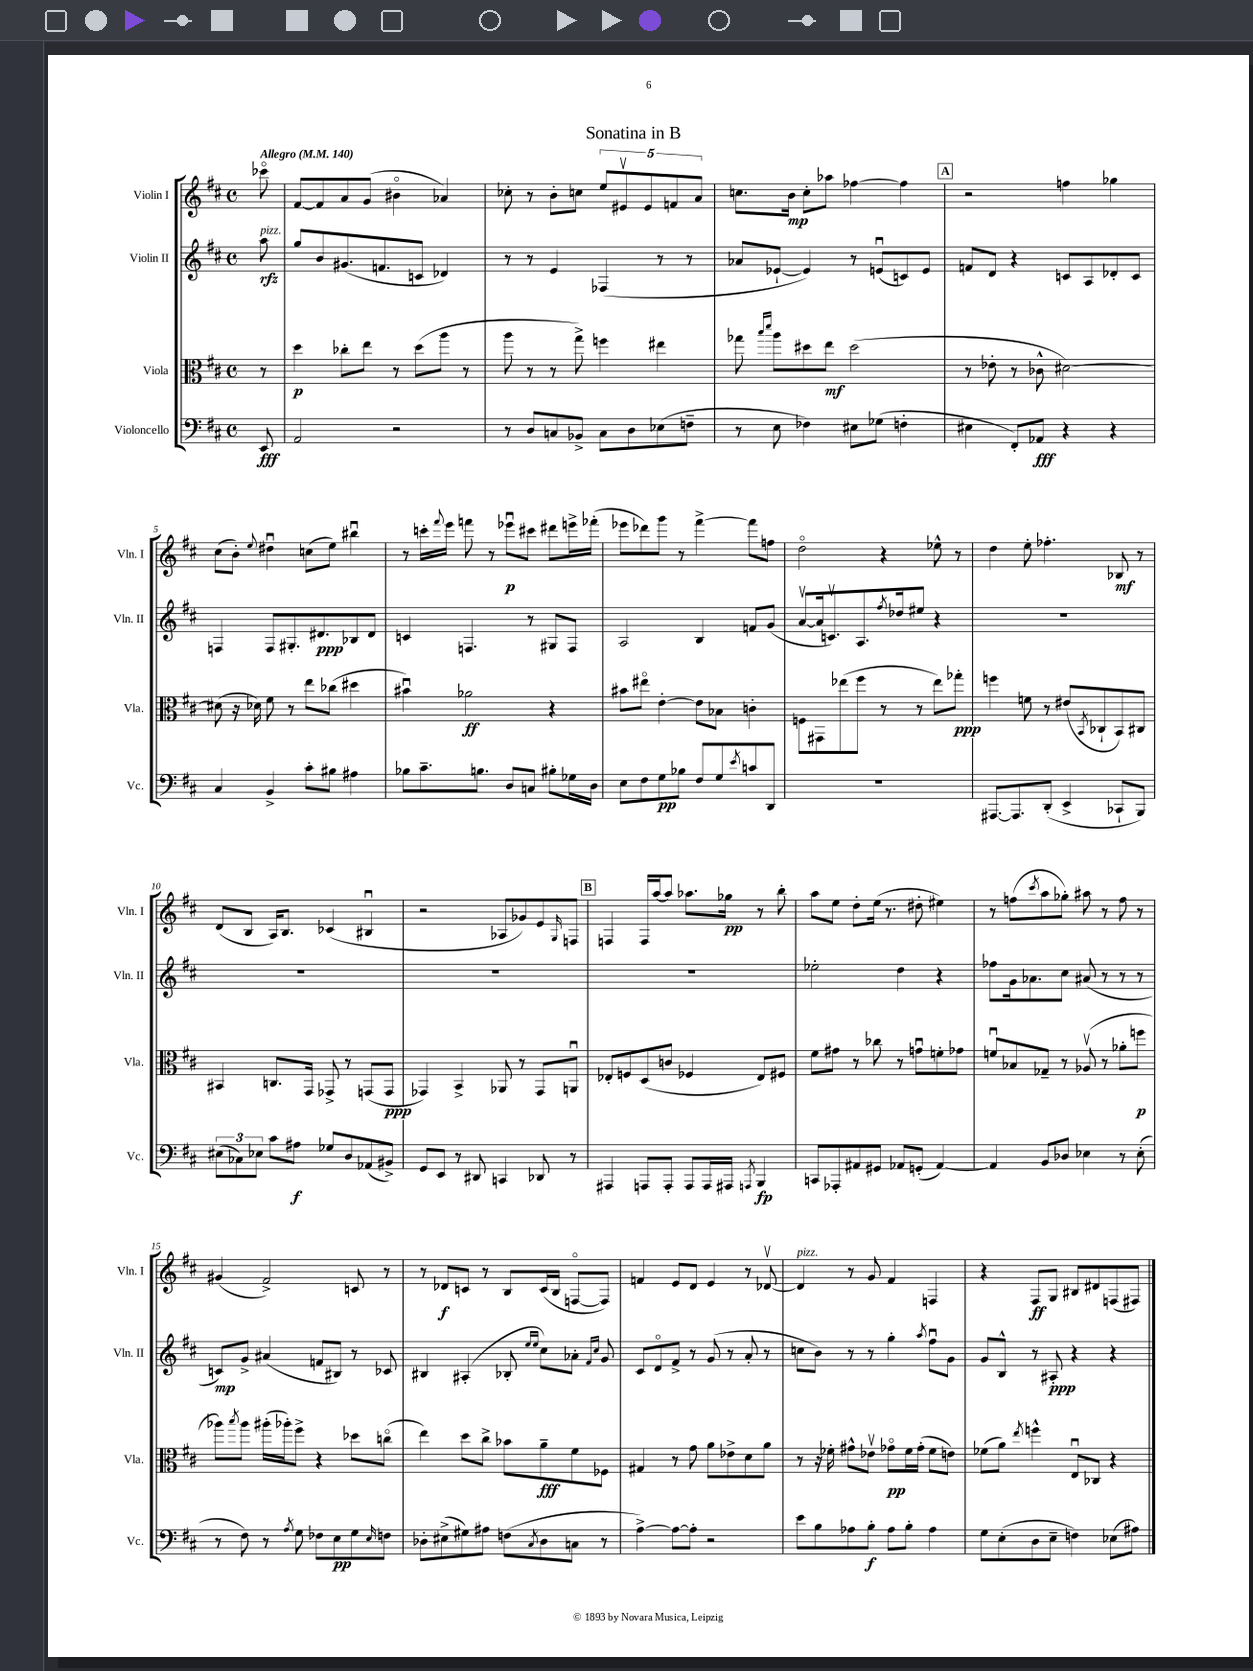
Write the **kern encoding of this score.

**kern	**kern	**kern	**kern
*staff4	*staff3	*staff2	*staff1
*clefF4	*clefC3	*clefG2	*clefG2
*k[f#c#]	*k[f#c#]	*k[f#c#]	*k[f#c#]
*M4/4	*M4/4	*M4/4	*M4/4
*met(c)	*met(c)	*met(c)	*met(c)
*MM140	*MM140	*MM140	*MM140
8EE/	8r	8aa\	8ccc-o\
=	=	=	=
2AA/	4dd\	8gg/L	[8f#/L
.	.	8b/	8f#/]
.	8cc-'\L	(8.g#/	8a/
.	8ee\J	.	(8g/J
.	.	8.f/	.
2r	8r	.	4b#o\
.	(8dd\L	8c/J	.
.	8aa\J	4d-/)	4a-/)
.	8r	.	.
=	=	=	=
8r	8aa\	8r	8cc-'\
8D/L	8r	8r	8r
8C/	8r	4e/	8b'\L
8BB-^/J	8gg^\)	.	8cc\J
8C\L	4ff\	(4F-/	10ee/L
.	.	.	10e#v/
8D\	.	.	.
.	.	.	10e#/
(8E-\	4ee#\	8r	.
.	.	.	10f/
8F~\J	.	8r	.
.	.	.	10a/J
=	=	=	=
8r	8gg-\	8a-/L	8.cc\L
.	16qqbb/LL	.	.
.	16qqddd/JJ	.	.
8E\	8aa\L	[8e-`/J	.
.	.	.	16b\Jk
4F-\)	8dd#\	4e-/])	8cc'\L
.	8ee\J	.	8aa-\J
8E#\L	(2dd#\	8r	[4ff-\
(8G-\J	.	(8eu/L	.
4F'\	.	8c/)	4ff-\]
.	.	8e/J	.
=	=	=	=
4E#\	8r	8f/L	2r
.	8e-'\	8d/J	.
8FF#'/L)	8r	4r	.
8AA-/J	8c-^^\	.	.
4r	[2d#\)	8c/L	4ff\
.	.	8A/	.
4r	.	8d-'/	4gg-\
.	.	8c/J	.
=	=	=	=
4C#/	(8d#\]	4F/	(8cc#\L
.	16r	.	8b'\J)
.	16d-\)	.	.
.	.	.	8qqee/
4BB^/	8f#\	8F/L	4dd#u\
.	8r	8.G#'/	.
8c#'\L	8ee\L	.	(8cc\L
.	.	8.d#/	.
8B#\J	(8cc-\J	.	8ee\J)
4A#\	4dd#\	8B-/	4bb#u\
.	.	8d#/J	.
=	=	=	=
8B-\L	4b#u\)	4c/	8r
8.c#~\	.	.	16ccc'\LL
.	.	.	8qqfff#/
.	.	.	16eee\JJ
.	2a-\	4.F/	8fff\
8.B\J	.	.	.
.	.	.	8r
8D/L	.	.	8eee-u\L
8C/J	.	8r	8ccc#\J
8B#'\L	4r	8G#/L	8ddd#\L
16G-\L	.	8F/J	16eee^\L
16D\JJ	.	.	(16fff-'\JJ
=	=	=	=
8E\L	8b#\L	2A/	8eee-\L
8F#\	8ee#o\J	.	8ddd-\)
8G\	[4e'\	.	8ggg\J
8B-\J	.	.	8r
8F#/L	8e\]L	4B/	[4fff#^\
8G/	8B-\J	.	.
8qe/	.	.	.
8c/	4c'\	8f/L	8fff#\]L
8DD/J	.	(8g/J	8ff\J
=	=	=	=
1r	8F\L	[8av/L	2ddo\
.	8GG#\	16a/]k	.
.	.	8.cv/)	.
.	(8ee-\	.	.
.	8ff#\J	8.A/	.
.	8r	.	4r
.	.	8qff#/	.
.	.	16dd-/k	.
.	8r	8ee#/J	.
.	8ee-\L)	4r	8ee-^^\
.	8gg-'\J	.	8r
=	=	=	=
[8.AAA#/L	4ff\	1r	4dd\
8.AAA#/]	.	.	.
.	8f\	.	8ee'\
(8DD'/J	8r	.	4.ff-'\
4EE^/	(8e#/L	.	.
.	8qBB/	.	.
.	8C-`/	.	.
8CC-`/L	8BB/)	.	8B-/
8BBB/J)	8C#/J	.	8r
=	=	=	=
(12E#\L	4BB#/	1r	(8d/L
12C-\)	.	.	.
.	.	.	8B/J
12E-\J	.	.	.
8c#\L	8.C/L	.	16A/LK)
.	.	.	8.B/J
8A#\J	.	.	.
.	16GG/Jk	.	.
8G-/L	8GG-^/	.	(4c-/
8D/	8r	.	.
(8AA-/	(8GG/L	.	4B#u/
8BB#^/J)	8GG/J	.	.
=	=	=	=
8GG/L	4GG-/)	1r	2r
8EE/J	.	.	.
8r	4BB^/	.	.
8DD#/	.	.	.
4CC/	8AA-/	.	8A-/L
.	8r	.	8g-/)
8DD-/	8GG-/L	.	8e/
.	.	.	16qqG/
8r	8AAu/J	.	8F/J
=	=	=	=
4AAA#/	8E-'/L	1r	4F/
.	8F/	.	.
8AAA/L	(8D/	.	16F/LL
.	.	.	[16aa/J
8AAA'/J	8c/J	.	8aa/]J
8AAA/L	4F-/	.	8.aa-\L
16AAA/L	.	.	.
16AAA#/JJ	.	.	16gg-\Jk
8qAAA/	.	.	.
4BBB/	8E-/L)	.	8r
.	8F#/J	.	8bb'\
=	=	=	=
8CC/L	8f#\L	2ee-'\	8aa\L
8AAA-'/	8g#\J	.	8ee\J
8AA#/	8r	.	8dd'\L
8GG#/J	8cc-\	.	(16ee\Jk
.	.	.	8.r
8AA-/L	8r	4dd\	.
(8GG'/J	8gu\L	.	8dd#'\
[4AA-/)	8f'\	4r	4ee#\)
.	8g-\J	.	.
=	=	=	=
4AA-/]	8fu/L	8ff-\L	8r
.	8B-/	16g\k	(8ff\L
.	.	8.a-\	.
.	.	.	8qccc#/
8BB/L	8G-~/J	.	8aa\
8D-/J	8r	8cc#\J	8gg-'\J)
4E-\	(8A-v/	(8a#/	8aa#\
.	8r	8r	8r
8r	8a-'\L	8r	8ff\
(8E-'\	8ff\J	8r	8r
=	=	=	=
8r	8aa-\L)	8c/L)	(4g#/
.	8qbb/	.	.
8F#\)	8aa-\J	8g^/J	.
8r	(16aa#'\LL	(4a#/	2f#^/)
.	16aa-'\J)	.	.
8qA/	.	.	.
8G\	8ff#^\J	.	.
8F-\L	4r	8f/L	.
8E\	.	8B#/J)	.
8G\	8dd-\L	8r	8c/
16qqE/	.	.	.
8F\J	(8cco\J	8c-/	8r
=	=	=	=
8D-'\L	4ee\)	4B#/	8r
(8E#^\	.	.	8d-/L
8G#\)	8dd\L	(4A#'/	8c/J
8A#\J	8cc#^\J	.	8r
(8F\L	8b-\L	8B-'/	8B/L
.	.	16qqee/LL	.
8qC#/	.	16qqee/JJ	.
8D-\	8a~\	8cc#\L)	(16c/L
.	.	.	16B/JJ
8C\J	8f#\	8a-'\J	[8Fo/L
.	.	16qqf#/LL	.
.	.	16qqcc#/JJ	.
8r	8F-\J	8g/	8F/]J)
=	=	=	=
[4A^\)	4G#/	8c#/L	4f/
.	.	8do/	.
8A\_L	8r	8f#^/J	8e/L
8A'\]J	8g\	8r	8d/J
2r	8a\L	(8g/	4e/
.	8e-^\	8r	.
.	8d\	8a'/	8r
.	8a\J	8r	[8d-v/
=	=	=	=
8e\L	8r	8cc\L	4d-/]
8B\	16r	8b\J)	.
.	16f-'\	.	.
8A-\	8g#^^\L	8r	8r
8B'\J	8e-v\J	8r	8g/
8A-\L	8g-o\L	4gg'\	4f#/
8B'\J	16f-\L	.	.
.	(16g-'\JJ	.	.
.	.	8qaa/	.
4A-\	8f-\L	8ff#u\L	4F/
.	8e\J)	8g\J	.
=	=	=	=
8G\L	(8f-\L	8g/L	4r
(8E'\	8a\J)	8B^^/J	.
.	8qee/	.	.
8D\	4ff^^\	8r	8F#/L
8E~\J	.	8A#'/	8G/J
4F\)	8Eu/L	4r	8B#/L
.	8C-/J	.	8d#/
(8E-\L	4r	4r	(8F/
8A#\J)	.	.	8F#/J)
==	==	==	==
*-	*-	*-	*-
